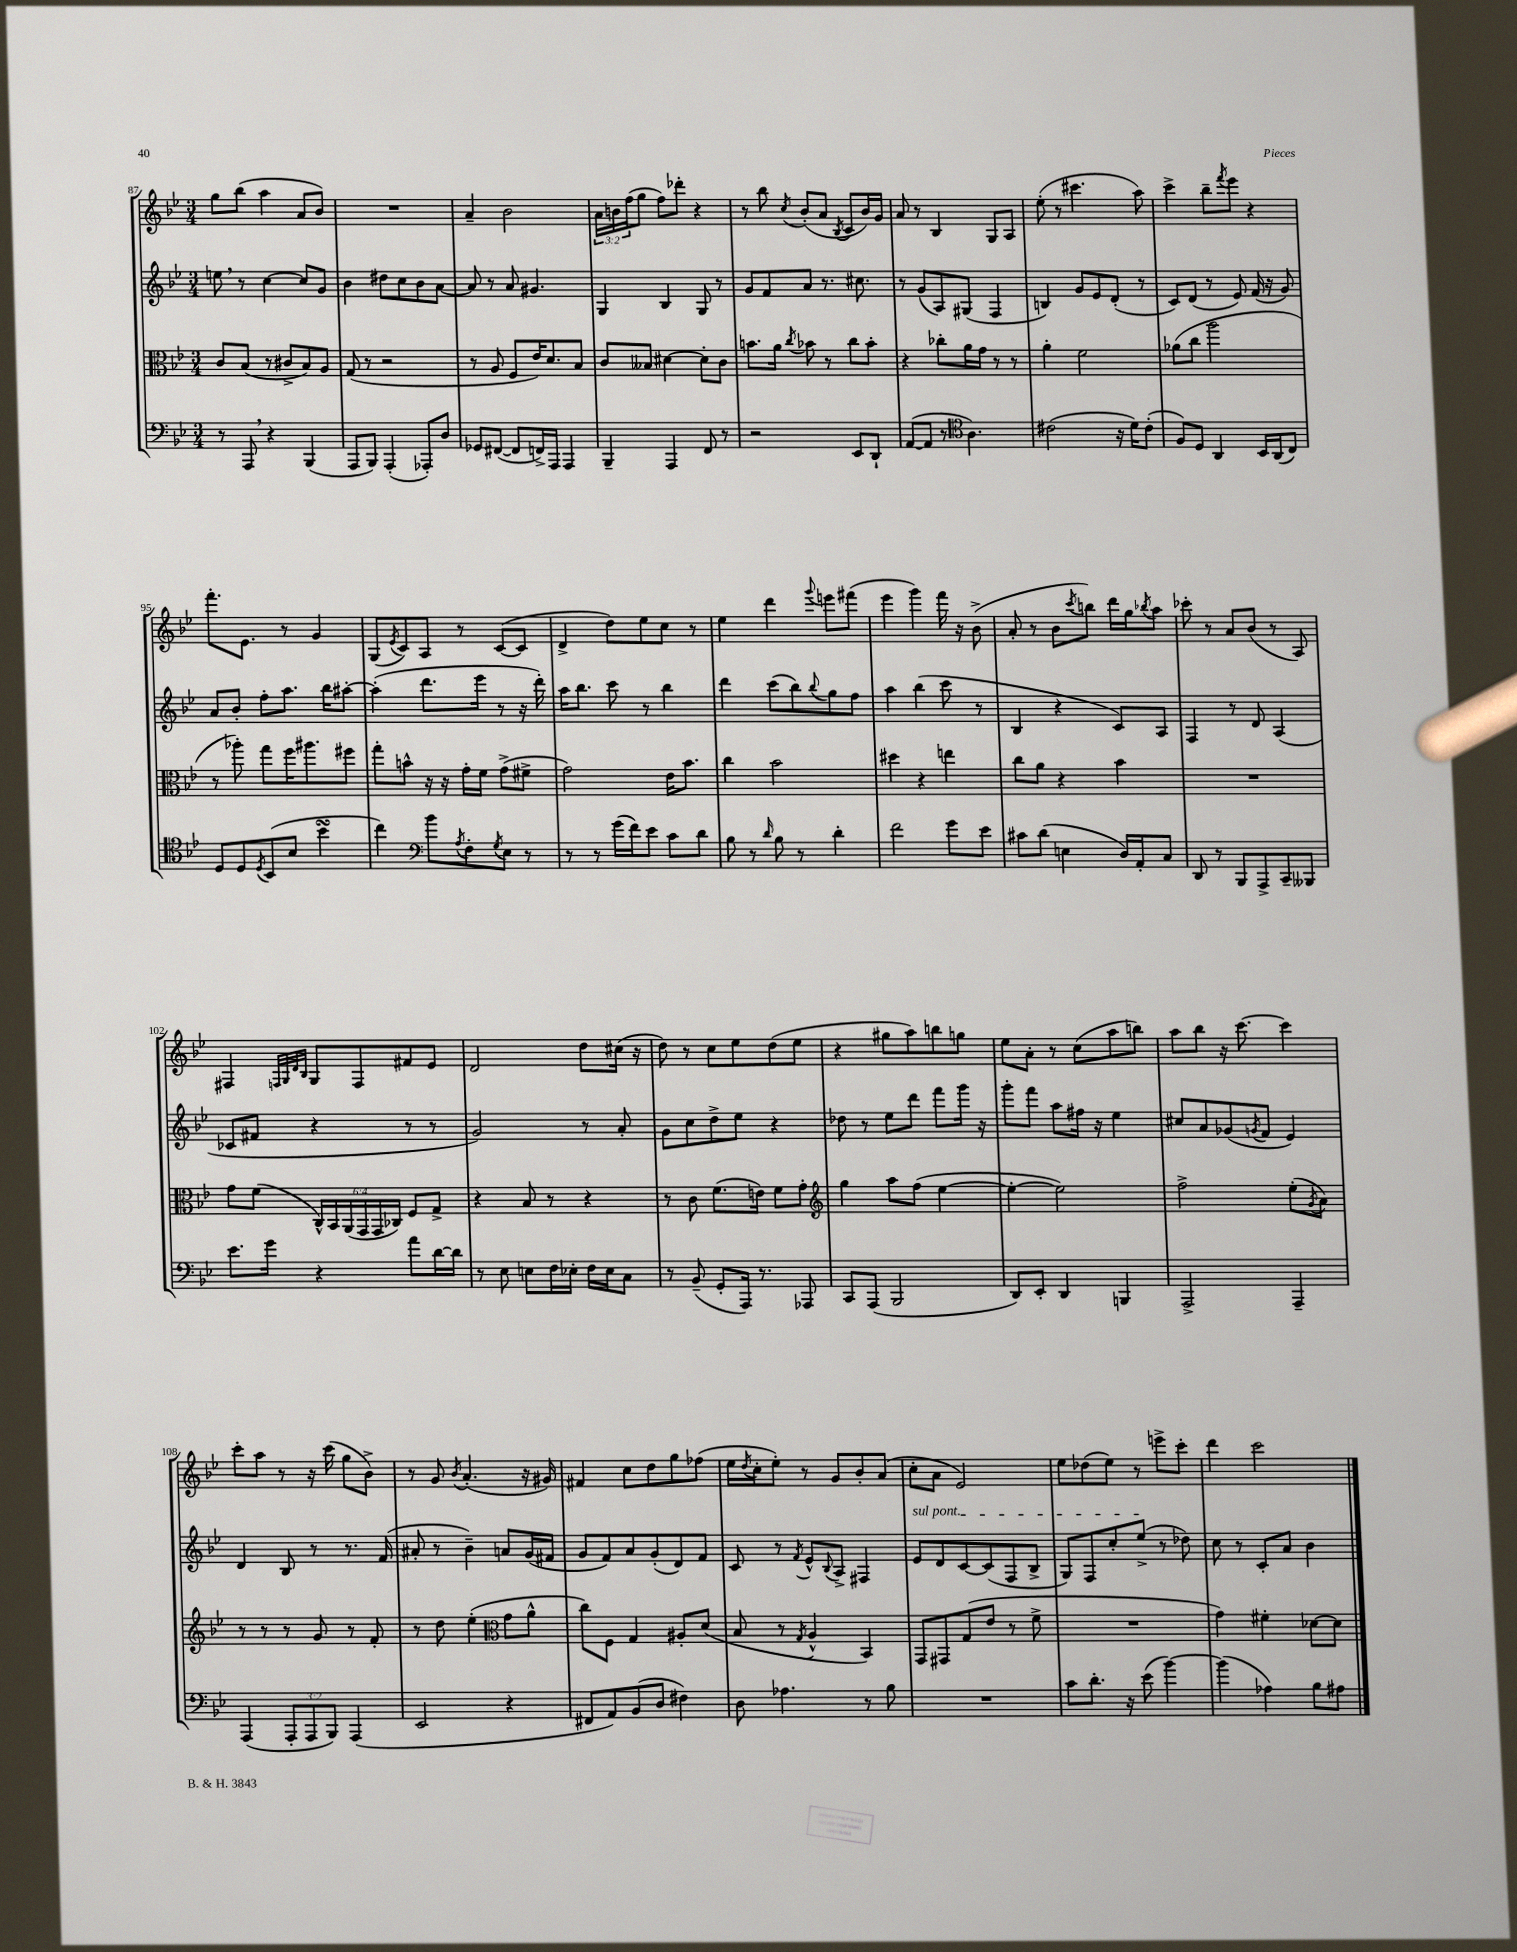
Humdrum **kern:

**kern	**kern	**kern	**kern
*part4	*part3	*part2	*part1
*staff4	*staff3	*staff2	*staff1
*clefF4	*clefC3	*clefG2	*clefG2
*k[b-e-]	*k[b-e-]	*k[b-e-]	*k[b-e-]
*M3/4	*M3/4	*M3/4	*M3/4
=87	=87	=87	=87
8r	8c/L	8een,\	8gg\L
8AAA,/	(8B-/J	8r	(8bb-\J
4r	8r	[4cc\	4aa\
.	8c#X^/L	.	.
(4BBB-/	8B-/)	8cc/L]	8a/L
.	8A/J	8g/J	8b-/J)
=88	=88	=88	=88
8AAA/L	(8G/	4b-\	2.r
8BBB-/J)	8r	.	.
(4AAA'/	2r	8dd#X\L	.
.	.	8cc\	.
8AAA-X'/L)	.	8b-\	.
8D/J	.	[8a\J	.
=89	=89	=89	=89
8GG-X/L	8r	8a/]	4a~/
([8FF#X/J	8A/	8r	.
8FF#/L]	8F/L	8a/	2b-\
16FFn^/L)	16e-/K)	4.g#X/	.
16AAA/JJ	8.d/	.	.
4AAA/	.	.	.
.	8B-/J	.	.
=90	=90	=90	=90
4BBB-~/	8c/L	4G/	24a\LL
.	.	.	24bn\
.	.	.	(24ff\J
.	8B--X/J	.	8gg\J
4AAA/	[4d#X\	4B-/	8ff\L)
.	.	.	8ddd-X'\J
8FF/	8d#'\L]	8G/	4r
8r	8c\J	8r	.
=91	=91	=91	=91
2r	8.bn\L	8g/L	8r
.	.	8f/	8bb-\
.	16a\Jk	.	.
.	8qcc/	.	8qcc/
.	8b-X\	8a/J	(8b-'/L
.	8r	8.r	8a/J
.	.	.	8qB-/
8EE-/L	8cc\L	.	8c/L
.	.	8.cc#X\	.
8DD`/J	8b-'\J	.	16b-/L)
.	.	.	16g/JJ
=92	=92	=92	=92
([8AA/L	4r	8r	8a/
8AA/J]	.	(8g/L	8r
8r	8cc-X'\L	8A/)	4B-/
*clefC4	*	*	*
4.A\)	16a\L	(8G#X/J	.
.	16g\JJ	.	.
.	8r	4F/	8G/L
.	8r	.	8A/J
=93	=93	=93	=93
(2c#X\	4a'\	4Bn/)	(8ee-'\
.	.	.	8r
.	2f\	8g/L	4.ccc#X\
.	.	8e-/	.
16r	.	(8d'/J	.
16d\KL)	.	.	.
(8c#'\J	.	8r	8aa\)
=94	=94	=94	=94
8F/L)	(8a-X\L	8c/L)	4ccc^\
8D/J	8cc\J	(8d/J	.
4AA/	2aa\	8r	8bb-~\L
.	.	.	8qfff/
.	.	8e-/)	8eee-\J
16BB-/LL	.	(16f/	4r
(16AA/J	.	16r	.
8C/J)	.	8g/)	.
!!LO:LB:g=z
=95	=95	=95	=95
8D/L	8r	8a/L	8.fff'\L
8D/	8aa-X'\)	8b-'/J	.
.	.	.	8.e-\J
8qD/	.	.	.
(8BB-/	8gg\L	8ff'\L	.
8B-/J	16ff\K	8.aa\J	8r
.	8.aa#X\	.	.
4b-sSSs\	.	.	4g/
.	.	16bb-\KL	.
.	8ff#X\J	[8aa#X'\J	.
=96	=96	=96	=96
4cc\)	8gg'\L	(4aa#'\]	(8G/L
.	.	.	8qe-/
.	8bn^^\J	.	8c/)
*clefF4	*	*	*
8b-\L	16r	8.ddd\L	8A/J
.	16r	.	.
8qA/	.	.	.
8F'\	16g'\LL	.	8r
.	16f\JJ	16eee-\Jk	.
8qG/	.	.	.
8E-\J	(8g^\L	8r	([8c/L
8r	8f#X^\J	16r	8c/J]
.	.	16ddd'\)	.
=97	=97	=97	=97
8r	2g\)	16aa\KL	4d^/
.	.	8.bb-\J	.
8r	.	.	.
(16g\LL	.	8ccc\	8dd\L)
16f\J)	.	.	.
8e-\J	.	8r	8ee-\
8c\L	16e-\KL	4bb-\	8cc\J
.	8.b-\J	.	.
8d\J	.	.	8r
=98	=98	=98	=98
8B-\	4cc\	4ddd\	4ee-\
8r	.	.	.
16qqd/	.	.	.
8B-\	2b-\	(8ccc\L	4ddd\
8r	.	8bb-\)	.
.	.	8qqbb-/	8qqggg/
4d'\	.	8gg\	8eeen\L
.	.	8ff\J	(8fff#X\J
=99	=99	=99	=99
2f\	4dd#X\	4aa\	4eee-\
.	4r	(4bb-\	4ggg\)
8g\L	4een\	8ccc\	16fff\
.	.	.	16r
8e-\J	.	8r	(8b-^\
=100	=100	=100	=100
8c#X\L	8cc\L	4B-/	8a'/
(8d\J	8a\J	.	8r
4En\	4r	4r	8b-\L
.	.	.	8qccc/
.	.	.	8bbn\J)
16D/LL)	4b-\	8c/L)	16ddd\LL
16AA'/J	.	.	16gg\J
.	.	.	8qbb-X/
8C/J	.	8A/J	8aa\J
=101	=101	=101	=101
8DD/	2.r	4F/	8ccc-X'\
8r	.	.	8r
8BBB-/L	.	8r	8a/L
8AAA^/	.	8d/	(8b-/J
8CC~/	.	(4A/	8r
8BBB--X/J	.	.	8A/)
!!LO:LB:g=z
=102	=102	=102	=102
8.e-\L	8g\L	8c-X/L	4F#X/
.	(8f\J	8f#X/J	.
16g\Jk	.	.	.
.	.	.	32qqFn/LLL
.	.	.	32qqG/
.	.	.	32qqd/
.	.	.	32qqB-/JJJ
4r	24C^^/LL)	4r	8G/L
.	24BB-/	.	.
.	(24AA/	.	.
.	24GG/	.	8F/
.	24GG/	.	.
.	24C-X/JJ)	.	.
8a\L	8F/L	8r	8f#X/
[16d\L	8G^/J	8r	8e-/J
16d\JJ]	.	.	.
=103	=103	=103	=103
8r	4r	2g/)	2d/
8E-\	.	.	.
8En\L	8B-/	.	.
16F\L	8r	.	.
16E-X'\JJ	.	.	.
16F\LL	4r	8r	8dd\L
16E-\J	.	.	.
8C\J	.	8a'/	(16cc#X\Jk
.	.	.	16r
=104	=104	=104	=104
8r	8r	8g\L	8dd\)
(8BB-~/	8c\	8cc\	8r
8GG'/L	(8.f\L	8dd^\	8cc\L
16AAA/Jk)	.	8ee-\J	8ee-\
8.r	16en\Jk)	.	.
.	8f\L	4r	(8dd\
8AAA-X/	8g'\J	.	8ee-\J
=105	=105	=105	=105
*	*clefG2	*	*
8CC/L	4gg\	8dd-X\	4r
(8AAA/J	.	8r	.
2BBB-/	8aa\L	8ee-\L	8gg#X\L
.	(8ff\J	8ddd\J	8aa\)
.	[4ee-\	8fff\L	8bbn\
.	.	16ggg\Jk	8ggn\J
.	.	16r	.
=106	=106	=106	=106
8DD/L)	4ee-'\_	8ggg'\L	8ee-\L
8EE-'/J	.	8fff\J	8a'\J
4DD/	2ee-\])	8aa\L	8r
.	.	16ff#X\Jk	(8cc\L
.	.	16r	.
4BBBn/	.	4ee-\	8aa\
.	.	.	8bbn\J)
=107	=107	=107	=107
2AAA^/	2ff^\	8cc#X/L	8aa\L
.	.	8a/	8bb-\J
.	.	(8g-X/	16r
.	.	.	[8.ccc\
.	.	8qgn/	.
.	.	8f/J	.
4AAA~/	(8ee-'\L	4e-/)	4ccc\]
.	8qg/	.	.
.	8a\J)	.	.
!!LO:LB:g=z
=108	=108	=108	=108
(4AAA/	8r	4d/	8ccc'\L
.	8r	.	8aa\J
12AAA'/L	8r	8B-/	8r
12AAA/	.	.	.
.	8g/	8r	16r
12BBB-/J)	.	.	.
.	.	.	(16ccc\
(4AAA/	8r	8.r	8gg\L
.	8f'/	.	8b-^\J)
.	.	(16f/	.
=109	=109	=109	=109
2EE-/	8r	8a#X'/	8r
.	8dd\	8r	8g/
.	.	.	8qb-/
.	(4ee-'\	4b-~\)	(4.a'/
*	*clefC3	*	*
4r	8g\L	8an/L	.
.	8a^^\J	(16g/L	16r
.	.	16f#X/JJ	16g#X/)
=110	=110	=110	=110
8FF#X/L	8cc\L)	8g/L	4f#X/
8AA/)	8F\J	8f/)	.
(8BB-/	4G/	8a/	8cc\L
8D/J	.	(8g'/	8dd\
4F#X\)	8A#X'/L	8d/)	8gg\
.	(8d/J	8f/J	(8ff-X\J
=111	=111	=111	=111
8D\	8B-/	8c/	16ee-\LL
.	.	.	8qdd/
.	.	.	16cc'\J
4.A-X\	8r	8r	8ee-'\J)
.	8qG/	8qf/	.
.	4A^^/	8e-^^/L	8r
.	.	8qqB-/	.
.	.	8A^/J	8g/L
8r	4BB-/)	4F#X/	8b-'/
8B-\	.	.	(8a/J
=112	=112	=112	=112
!	!	!LO:TX:a:i:t=sul pont.	!
2.r	8GG/L	8e-/L	8cc'\L
.	8GG#X/	8d/	8a\J
.	(8G/	[8c/	2e-/)
.	8e-/J	(8c/]	.
.	8r	8F/	.
.	8f^\	8B-^/J	.
=113	=113	=113	=113
8c\L	2.r	8G/L)	8ee-\L
8.d'\J	.	8F/	(8dd-X\
.	.	8cc'/	8ee-\J)
16r	.	.	.
(8e-\	.	(8ee-^/J	8r
[4b-\)	.	8r	8eeen^\L
.	.	8dd-X\)	8ccc'\J
=114	=114	=114	=114
(4b-\]	4g\)	8cc\	4ddd\
.	.	8r	.
4A-X\)	4f#X'\	8c'/L	2ccc\
.	.	8a/J	.
8B-\L	[8d-X\L	4b-\	.
8A#X\J	8d-\J]	.	.
==	==	==	==
*-	*-	*-	*-
